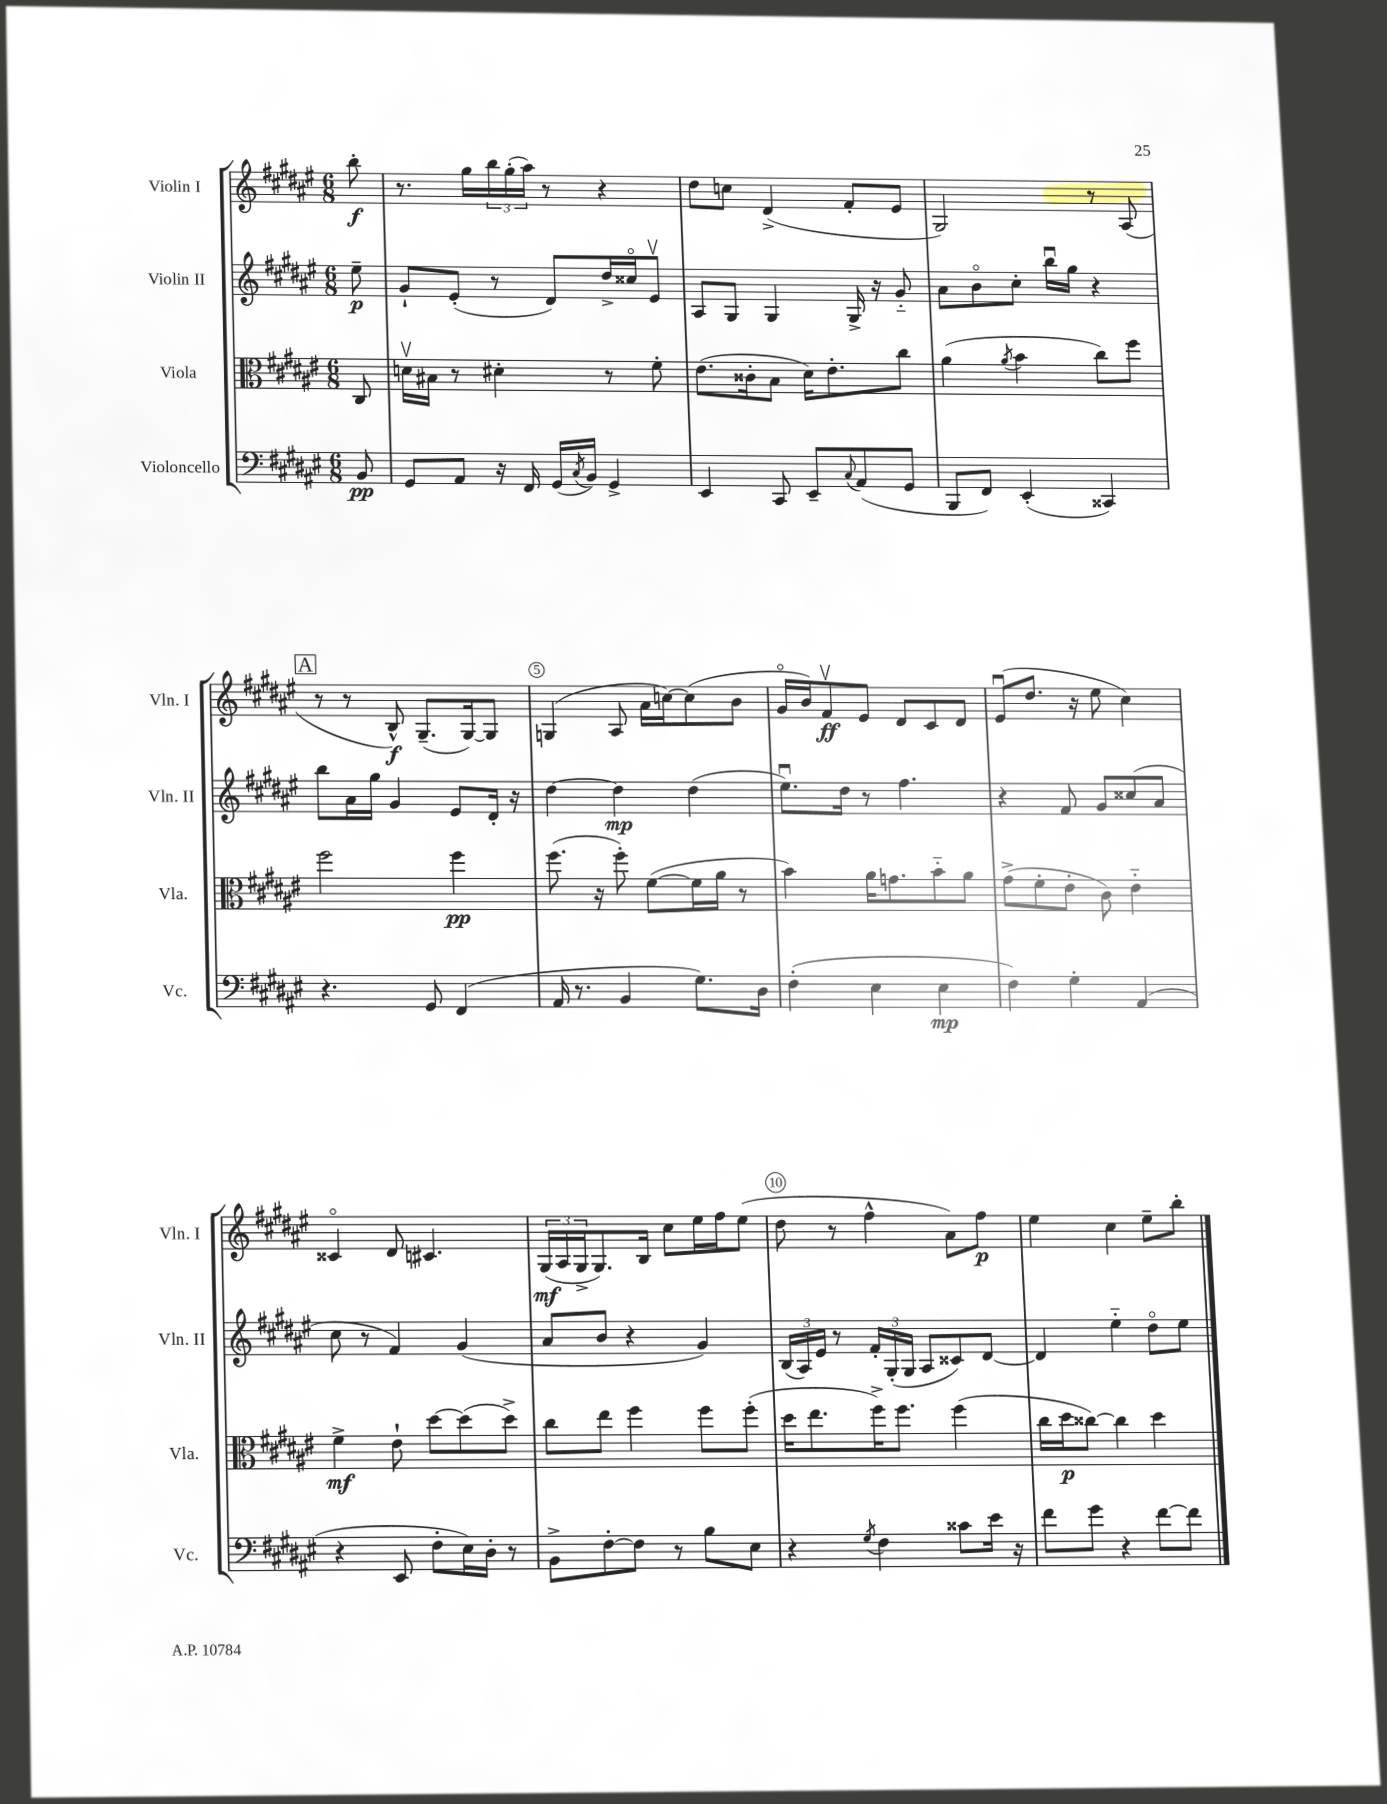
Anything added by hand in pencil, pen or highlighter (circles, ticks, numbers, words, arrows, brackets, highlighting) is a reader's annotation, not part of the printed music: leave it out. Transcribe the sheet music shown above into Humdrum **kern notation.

**kern	**dynam	**kern	**dynam	**kern	**dynam	**kern	**dynam
*part4	*part4	*part3	*part3	*part2	*part2	*part1	*part1
*staff4	*staff4	*staff3	*staff3	*staff2	*staff2	*staff1	*staff1
*I"Violoncello	*	*I"Viola	*	*I"Violin II	*	*I"Violin I	*
*I'Vc.	*	*I'Vla.	*	*I'Vln. II	*	*I'Vln. I	*
*clefF4	*	*clefC3	*	*clefG2	*	*clefG2	*
*k[f#c#g#d#a#e#]	*	*k[f#c#g#d#a#e#]	*	*k[f#c#g#d#a#e#]	*	*k[f#c#g#d#a#e#]	*
*M6/8	*	*M6/8	*	*M6/8	*	*M6/8	*
=	=	=	=	=	=	=	=
8BB/	pp	8C#/	.	8ee#~\	p	8bb'\	f
=1	=1	=1	=1	=1	=1	=1	=1
8GG#/L	.	16dnv\LL	.	8g#`/L	.	8.r	.
.	.	16B#X\JJ	.	.	.	.	.
8AA#/J	.	8r	.	(8e#'/J	.	.	.
.	.	.	.	.	.	16gg#\LL	.
16r	.	4d#X'\	.	8r	.	24bb\	.
.	.	.	.	.	.	(24gg#'\	.
16FF#/	.	.	.	.	.	.	.
.	.	.	.	.	.	24aa#\JJ)	.
(16GG#/LL	.	.	.	8d#/L)	.	8r	.
8qC#/	.	.	.	.	.	.	.
16BB/JJ)	.	.	.	.	.	.	.
4GG#^/	.	8r	.	16dd#^/L	.	4r	.
.	.	.	.	16cc##X/J	.	.	.
.	.	8f#'\	.	8e#v/J	.	.	.
=2	=2	=2	=2	=2	=2	=2	=2
4EE#/	.	(8.e#\L	.	8A#/L	.	8dd#\L	.
.	.	.	.	8G#/J	.	8ccn\J	.
.	.	16c##X'\k	.	.	.	.	.
8CC#/	.	8B\J	.	4G#/	.	(4d#^/	.
8EE#~/L	.	16d#\KL)	.	.	.	.	.
.	.	8.e#'\	.	.	.	.	.
8qqC#/	.	.	.	.	.	.	.
(8AA#/	.	.	.	16G#^/	.	8f#'/L	.
.	.	.	.	16r	.	.	.
8GG#/J	.	8cc#\J	.	8g#/	.	8e#/J	.
=3	=3	=3	=3	=3	=3	=3	=3
8BBB/L	.	(4a#\	.	8a#\L	.	2G#/)	.
8FF#/J)	.	.	.	8b\	.	.	.
.	.	8qa#/	.	.	.	.	.
(4EE#'/	.	4b\	.	8cc#'\J	.	.	.
.	.	.	.	16bbu\LL	.	.	.
.	.	.	.	16gg#\JJ	.	.	.
4CC##X/)	.	8cc#\L)	.	4r	.	8r	.
.	.	8ff#\J	.	.	.	(8A#/	.
!!LO:LB:g=z
!!LO:REH:place=s1:t=A
=4	=4	=4	=4	=4	=4	=4	=4
4.r	.	2ff#\	.	8bb\L	.	8r	.
.	.	.	.	16a#\L	.	8r	.
.	.	.	.	16gg#\JJ	.	.	.
.	.	.	.	4g#/	.	8B^^/)	f
8GG#/	.	.	.	.	.	(8.G#~/L	.
(4FF#/	.	4ff#\	pp	8e#/L	.	.	.
.	.	.	.	.	.	[16G#/k)	.
.	.	.	.	16d#'/Jk	.	8G#/J]	.
.	.	.	.	16r	.	.	.
=5	=5	=5	=5	=5	=5	=5	=5
16AA#/	.	(8.ff#\	.	[4dd#\	.	(4Gn/	.
8.r	.	.	.	.	.	.	.
.	.	16r	.	.	.	.	.
4BB/	.	8ff#'\)	.	4dd#\]	mp	8A#/	.
.	.	([8f#\L	.	.	.	16a#\LL	.
.	.	.	.	.	.	[16ccn\J)	.
8.G#\L)	.	16f#\L]	.	(4dd#\	.	(8cc\]	.
.	.	16a#\JJ	.	.	.	.	.
.	.	8r	.	.	.	8b\J	.
16D#\Jk	.	.	.	.	.	.	.
=6	=6	=6	=6	=6	=6	=6	=6
(4F#'\	.	4b\)	.	8.ee#u\L)	.	16g#/LL	.
.	.	.	.	.	.	16b/J)	.
.	.	.	.	.	.	8f#v/	ff
.	.	.	.	16dd#\Jk	.	.	.
4E#\	.	16a#\KL	.	8r	.	8e#/J	.
.	.	8.gn\	.	.	.	.	.
.	.	.	.	4.ff#\	.	8d#/L	.
4E#\	mp	8b\	.	.	.	8c#/	.
.	.	8a#\J	.	.	.	8d#/J	.
=7	=7	=7	=7	=7	=7	=7	=7
4F#\)	.	(8g#^\L	.	4r	.	(8e#u/L	.
.	.	8f#'\	.	.	.	8.dd#/J	.
4G#'\	.	8e#'\J	.	8f#/	.	.	.
.	.	.	.	.	.	16r	.
.	.	8c#\)	.	8g#/L	.	8ee#\	.
(4AA#/	.	4e#\	.	(8cc##X/	.	4cc#\)	.
.	.	.	.	8a#/J	.	.	.
!!LO:LB:g=z
=8	=8	=8	=8	=8	=8	=8	=8
4r	.	4f#^\	mf	8cc#\	.	4c##X/	.
.	.	.	.	8r	.	.	.
8EE#/	.	8e#`\	.	4f#/)	.	8d#/	.
8F#'\L	.	[8dd#\L	.	.	.	4.c#X/	.
16E#\L)	.	(8dd#\]	.	(4g#/	.	.	.
16D#'\JJ	.	.	.	.	.	.	.
8r	.	8dd#^\J)	.	.	.	.	.
=9	=9	=9	=9	=9	=9	=9	=9
8BB^\L	.	8cc#\L	.	8a#/L	.	(24G#/LL	mf
.	.	.	.	.	.	24A#/	.
.	.	.	.	.	.	24G#^/J	.
[8F#'\	.	8ee#\J	.	8b/J	.	8.G#/)	.
8F#\J]	.	4ff#\	.	4r	.	.	.
.	.	.	.	.	.	16B/Jk	.
8r	.	.	.	.	.	8cc#\L	.
8B\L	.	8ff#\L	.	4g#/)	.	16ee#\L	.
.	.	.	.	.	.	16ff#\J	.
8E#\J	.	(8ff#'\J	.	.	.	(8ee#\J	.
=10	=10	=10	=10	=10	=10	=10	=10
4r	.	16dd#\KL	.	(24B/LL	.	8dd#\	.
.	.	.	.	24A#/)	.	.	.
.	.	8.ee#\	.	.	.	.	.
.	.	.	.	24e#/JJ	.	.	.
.	.	.	.	8r	.	8r	.
8qG#/	.	.	.	.	.	.	.
4F#\	.	16ff#^\K)	.	24f#'/LL	.	4ff#^^\	.
.	.	.	.	(24G#'/	.	.	.
.	.	8.ff#\J	.	.	.	.	.
.	.	.	.	24G#/JJ	.	.	.
.	.	.	.	8A#/L	.	.	.
8c##X\L	.	(4ff#\	.	8c##X/)	.	8a#\L)	.
16e#\Jk	.	.	.	[8d#/J	.	8ff#\J	p
16r	.	.	.	.	.	.	.
=11	=11	=11	=11	=11	=11	=11	=11
8f#\L	.	16cc#\LL	.	4d#/]	.	4ee#\	.
.	.	16dd#\J	p	.	.	.	.
8g#\J	.	[8cc##X\J)	.	.	.	.	.
4r	.	4cc##\]	.	4ee#\	.	4cc#\	.
[8f#\L	.	4dd#\	.	8dd#\L	.	8ee#~\L	.
8f#\J]	.	.	.	8ee#\J	.	8bb'\J	.
==	==	==	==	==	==	==	==
*-	*-	*-	*-	*-	*-	*-	*-
